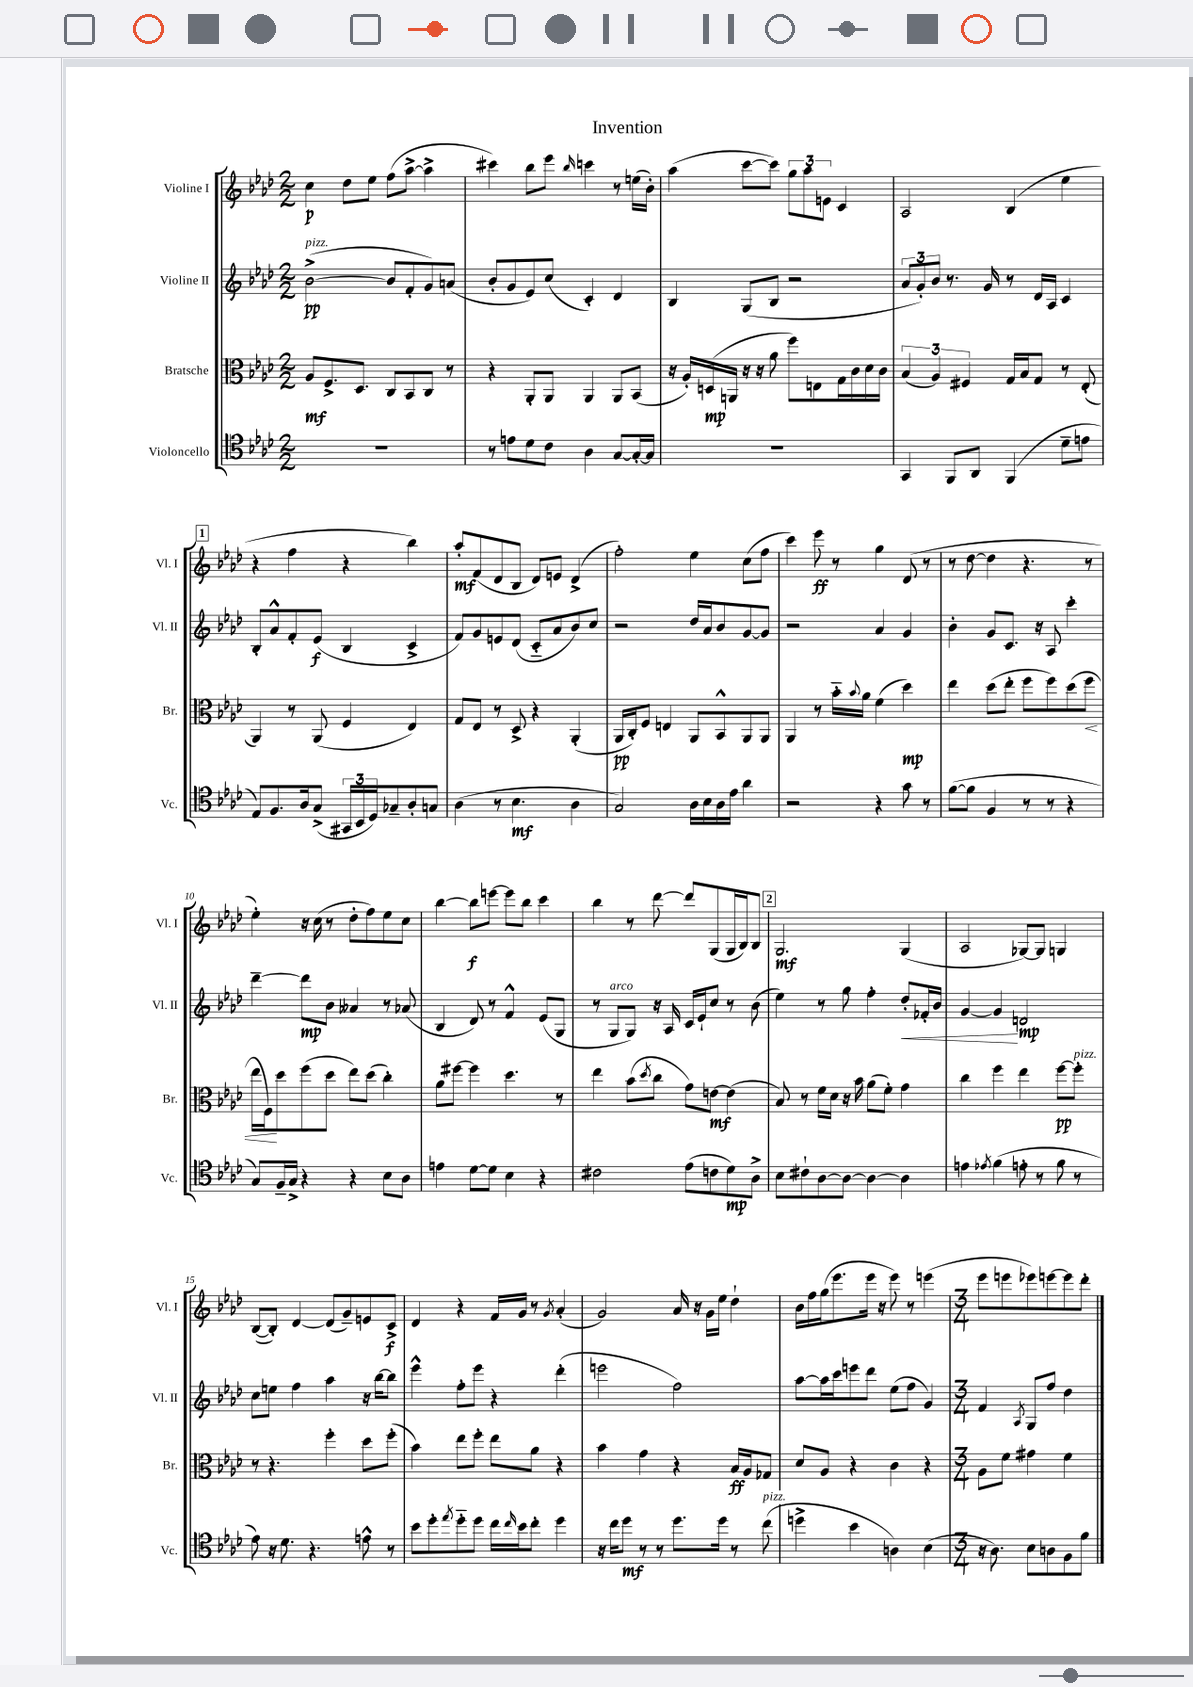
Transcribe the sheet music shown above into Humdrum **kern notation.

**kern	**kern	**kern	**kern
*staff4	*staff3	*staff2	*staff1
*clefC4	*clefC3	*clefG2	*clefG2
*k[b-e-a-d-]	*k[b-e-a-d-]	*k[b-e-a-d-]	*k[b-e-a-d-]
*M2/2	*M2/2	*M2/2	*M2/2
1r	8A-	([2b-^	4cc
.	8.F^	.	.
.	.	.	8dd-
.	8.D-	.	.
.	.	.	8ee-
.	8C	8b-]	(8ff
.	8BB-	8f'	[8aa-^
.	8C	8g)	4aa-^]
.	8r	(8a	.
=	=	=	=
8r	4r	8b-'	4ccc#)
8e	.	8g	.
8d-	8AA-'	8e-)	8bb-
8c	8AA-	(8cc	8eee-
.	.	.	16qqbb-
4A-	4AA-	4c')	4ccc
[8G	8AA-	4d-	8r
16G'_	(8BB-	.	(16ee
16G]	.	.	16b-')
=	=	=	=
1r	16r	4B-	(4aa-
.	16A-')	.	.
.	(16D	.	.
.	16AA	.	.
.	16r	(8G	[8ccc
.	16r	.	.
.	8a-	8B-	8ccc])
.	8ff)	2r	12gg
.	.	.	12aa-
.	8E	.	.
.	.	.	12e
.	16G	.	4c
.	16c	.	.
.	16d-	.	.
.	16c	.	.
=	=	=	=
4GG	(6B-	12a-	2A-
.	.	12g')	.
.	6A-)	12b-	.
8FF	.	8.r	.
.	6F#	.	.
8AA-	.	.	.
.	.	16g	.
(4FF	16G	8r	(4B-
.	16B-	.	.
.	8G	16d-	.
.	.	16A-	.
8d-~	8r	4c	4ee-
8e	(8E-'	.	.
=	=	=	=
8E-)	4AA-)	8B-'	4r
8.F	.	8a-^^	.
.	8r	8f'	4ff
16A-	.	.	.
(8G^	(8AA-	(8e-	.
24GG#	4F	4B-	4r
24BB-	.	.	.
24D-)	.	.	.
8G-~	.	.	.
8A-'	4E-)	4c^	4bb-)
8G	.	.	.
=	=	=	=
(4A-	8G	8f)	8aa-'
.	8E-	8g	(8f
8r	8r	8e	8d-
4.B-	8D-^	(8d-	8B-
.	4r	8c'~	8d-)
.	.	8a-	8e
4A-	(4AA-'	8b-)	(4d-^
.	.	8cc	.
=	=	=	=
2G)	16AA-	2r	2ff')
.	16C')	.	.
.	8F	.	.
.	4E	.	.
16A-	8AA-	16dd-	4ee-
16B-	.	16a-	.
16A-	8BB-^^	8b-	.
16e-	.	.	.
4a-	8AA-	[8g	(8cc
.	8AA-	8g]	8ff
=	=	=	=
2r	4AA-	2r	4ccc)
.	8r	.	8eee-
.	16b-'~	.	8r
.	8qqb-	.	.
.	16a-	.	.
4r	(4f	4a-	4gg
8g	4dd-)	4g	(8d-
8r	.	.	8r
=	=	=	=
([8f	4ee-	4b-'	8r
8f]	.	.	[8dd-
4F	(8dd-	8g	4dd-]
.	8ee-'	8.c	.
8r	8ff	.	4.r
.	.	16r	.
8r	8ff)	8A-	.
4r	(8dd-	4ccc'	.
.	8ff	.	8r
=	=	=	=
8G)	16ee-	[4ddd-~	4ee-')
.	16F)	.	.
16F~	8dd-	.	.
16G^	.	.	.
4r	(8ff	8ddd-]	16r
.	.	.	(16cc
.	8dd-	8b-	8r
4r	8ee-)	4a--	8dd-'
.	(8dd-	.	8ff)
8B-	4cc')	8r	8ee-
8A-	.	(8a-	8cc
=	=	=	=
4e	8a-	4B-	[4bb-
.	[8ff#	.	.
[8d-	4ff#]	8d-)	8bb-]
8d-]	.	8r	[8eee
4B-	4.dd-	4f^^	8eee]
.	.	.	8bb-
4r	.	(8e-	4ccc
.	8r	8G	.
=	=	=	=
2c#	4ee-	8r	4bb-
.	.	8G	.
.	(8b-	8G)	8r
.	8qdd-	.	.
.	8cc	16r	[8ddd-
.	.	16A-	.
(8e-	8g)	16c	8ddd-]
.	.	16e-`	.
8c	[8e	8cc	(8G
8d-)	(4e]	8r	16G
.	.	.	16B-)
8A-^	.	(8b-	8B-
=	=	=	=
8B-	8B-)	4ee-)	2.G
8c#`	8r	.	.
[8A-	16f	8r	.
.	16d-	.	.
8A-_	16r	8gg	.
.	16b-	.	.
4A-_	(8a-	4ff'	.
.	8f')	.	.
4A-]	4g	8dd-'	(4G
.	.	16f-'	.
.	.	16b-	.
=	=	=	=
4e	4cc	[4g	2A-
8qe-	.	.	.
(4f	4ff	4g]	.
8e'	4ee-	2d	[8G-)
8r	.	.	8G-]
8f	[8ff	.	4G
8r	8ff']	.	.
=	=	=	=
8e-)	8r	8cc	([8B-
16r	4.r	8ee	8B-'])
8.d-	.	.	.
.	.	4ff	[4d-
4.r	.	.	.
.	4ff'	4aa-	(8d-]
.	.	.	8g~)
8e^^	8dd-	16r	8e
.	.	[16bb-	.
8r	(8ff'	8bb-]	8c^
=	=	=	=
8b-	4b-)	4eee-^^	4d-
8dd-'	.	.	.
8qee-	.	.	.
8dd-'~	8ee-	8ff'	4r
8dd-	8ff'	8eee-	.
16cc	8ee-	4r	16f
16qqcc	.	.	.
16b-	.	.	16g
8cc'	8a-	.	8r
.	.	.	8qg
4dd-	4r	(4ddd-'	(4a-'
=	=	=	=
16r	4b-	2eee	2g)
16cc	.	.	.
8dd-	.	.	.
8r	4g	.	.
8r	.	.	.
8.dd-	4r	2ff)	16a-
.	.	.	16r
.	.	.	16g
16dd-	.	.	16ee-
8r	16B-	.	4dd-`
.	16A-	.	.
(8cc	8G-	.	.
=	=	=	=
4dd^	8d-	[8aa-	16b-
.	.	.	16ff
.	8A-	16aa-]	(16gg
.	.	16ccc	8.eee-
4b-	4r	8eee	.
.	.	8ddd-	16eee-
.	.	.	16r
4A)	4c	(8ee-	8eee-)
.	.	8ff	8r
(4B-	4r	4g)	(4eee
=	=	=	=
*M3/4	*M3/4	*M3/4	*M3/4
16r	8A-	4f	8eee-
8.A-)	.	.	.
.	8f	.	8eee
.	.	8qA-	.
8B-	4g#	8G	8eee-)
8A	.	8ff	[8eee
8F	4f	4dd-	8eee]
8f	.	.	8ddd-'
==	==	==	==
*-	*-	*-	*-
